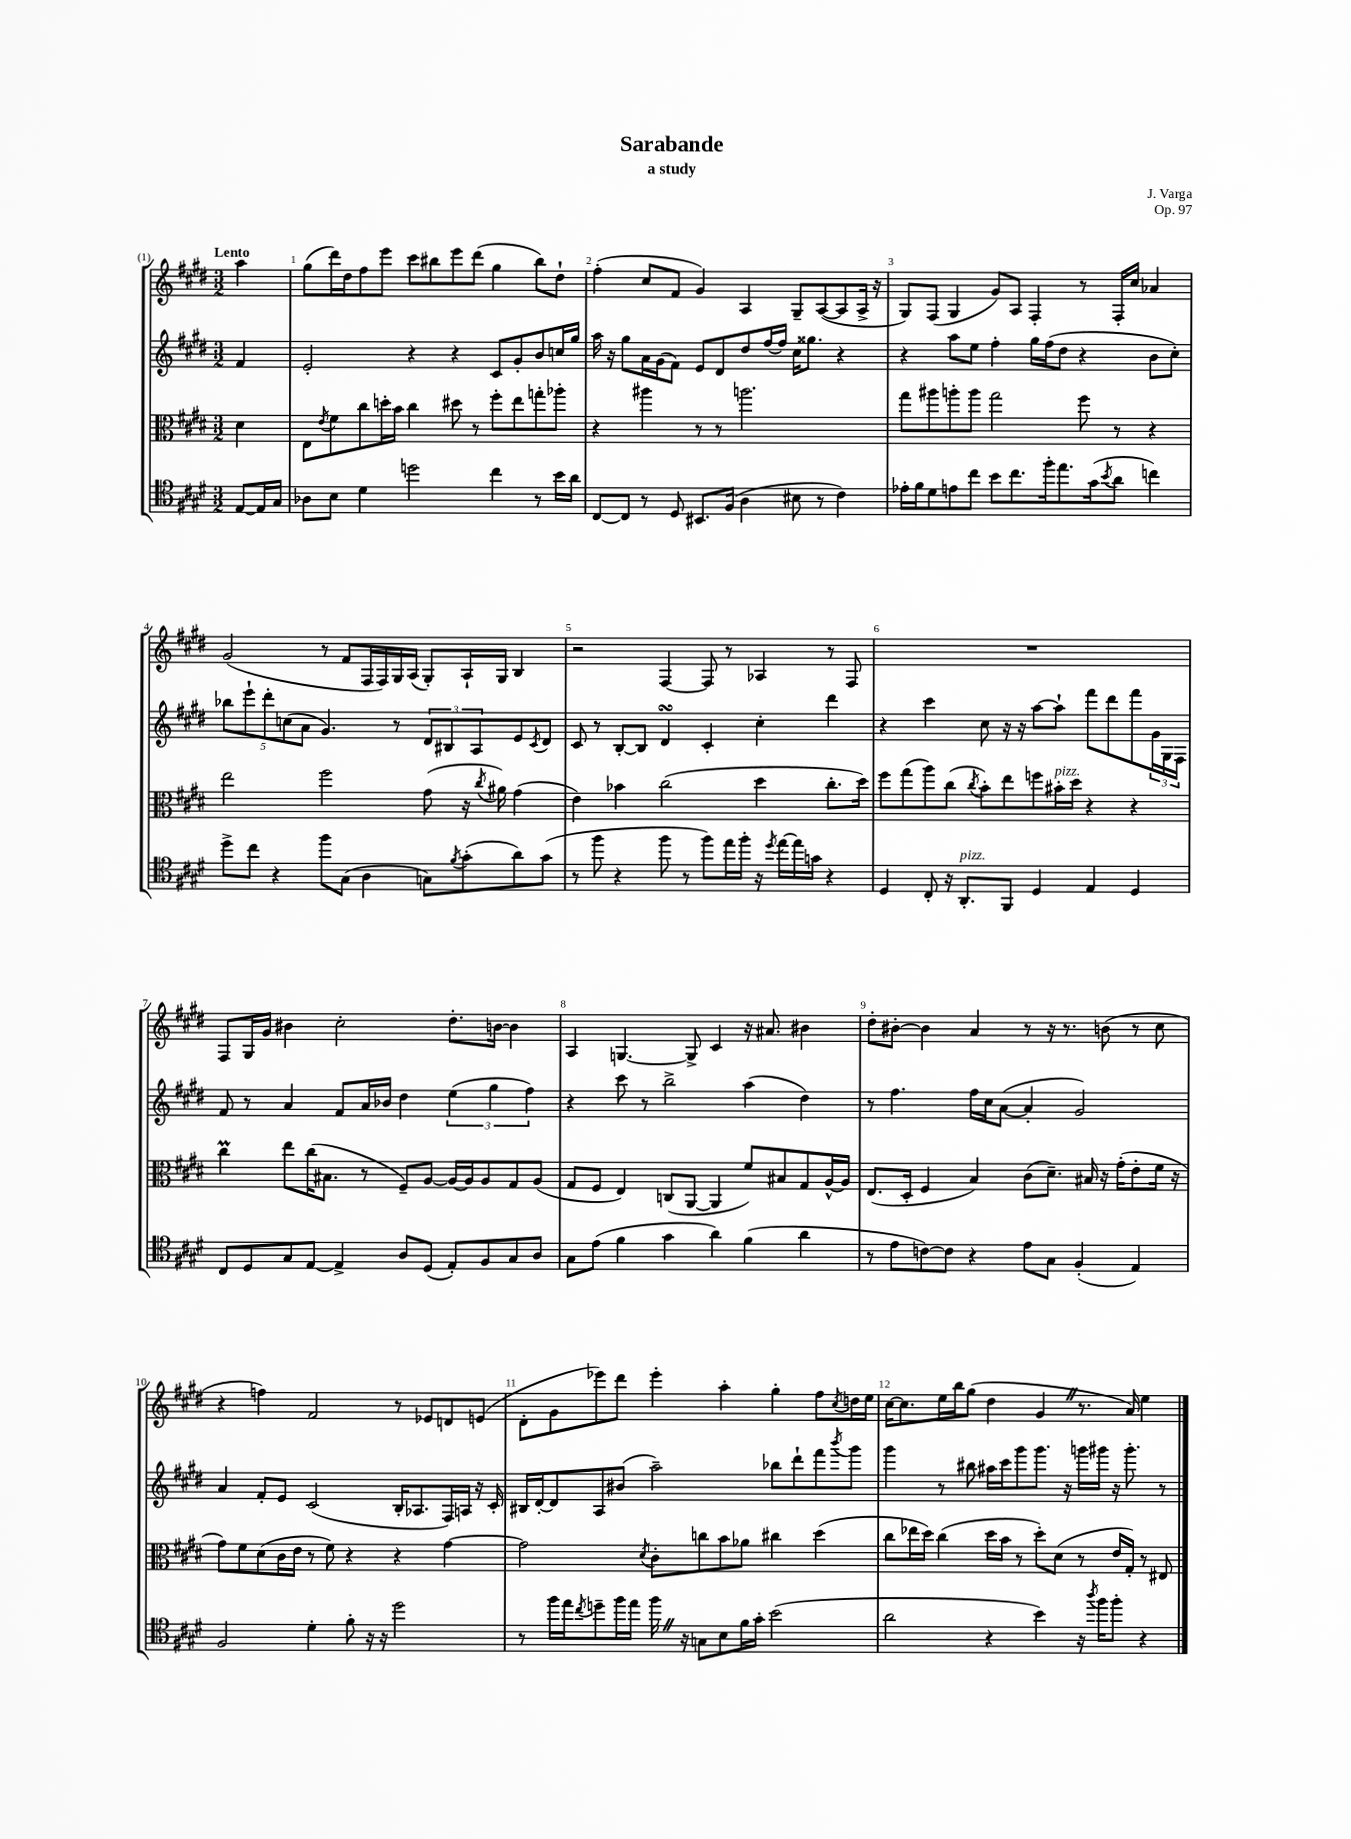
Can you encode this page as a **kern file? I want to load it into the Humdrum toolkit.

**kern	**kern	**kern	**kern
*staff4	*staff3	*staff2	*staff1
*clefC4	*clefC3	*clefG2	*clefG2
*k[f#c#g#d#]	*k[f#c#g#d#]	*k[f#c#g#d#]	*k[f#c#g#d#]
*M3/2	*M3/2	*M3/2	*M3/2
[8E	4d#	4f#	4aa
16E]	.	.	.
16G#	.	.	.
=	=	=	=
8A-	8E	2e'	(8gg#
.	8qe	.	.
8B	8f#	.	16ddd#)
.	.	.	16dd#
4d#	8cc#	.	8ff#
.	16dd'	.	8eee
.	16b	.	.
2dd	4cc#	4r	8ccc#
.	.	.	8bb#
.	8dd#	4r	8eee
.	8r	.	(8ddd#
4cc#	8ff#'	8c#	4gg#
.	8ee	8g#'	.
8r	8gg'	8b	8bb#)
16b	8aa-'	16cc	8dd#`
16a	.	16gg#	.
=	=	=	=
[8C#	4r	16aa	(4ff#'
.	.	16r	.
8C#]	.	8gg#	.
8r	4aa#	16a	8cc#
.	.	(16g#	.
8D#	.	8f#)	8f#
8.BB#	8r	8e	4g#)
.	8r	8d#	.
(16F#	.	.	.
4A	2.aa	8dd#	4A
.	.	[16ff#	.
.	.	16ff#]	.
8B#	.	16cc#	8G#~
.	.	8.gg##	.
8r	.	.	([8A
4c#)	.	4r	8A]
.	.	.	16A^
.	.	.	16r
=	=	=	=
16e-'	8gg#	4r	8G#)
16f#	.	.	.
8d#	8aa#	.	(8F#
8e	8aa'	8aa	4G#
8cc#	8aa	8ee	.
8b	2gg#	4ff#'	8g#)
8.cc#	.	.	8A
.	.	16gg#	4F#'
16ff#'	.	(16ff#	.
8.ee	.	8dd#	.
.	8ff#	4r	8r
(16g#	.	.	.
8qb	.	.	.
8a	8r	.	16F#'
.	.	.	16cc#
4cc)	4r	8b	4a-
.	.	8cc#')	.
=	=	=	=
8dd#^	2ee	10bb-	(2g#
.	.	10eee`	.
8cc#	.	.	.
.	.	10ddd#'	.
4r	.	.	.
.	.	(10cc	.
.	.	10a	.
8ff#	2ff#	4.g#)	8r
(8G#	.	.	8f#
4A	.	.	16F#
.	.	.	16F#)
.	.	8r	16G#
.	.	.	(16A
8G)	(8g#	12d#	8G#')
.	.	12B#	.
8qf#	.	.	.
(8g#'	16r	.	16A`
.	.	12A	.
.	8qcc#	.	.
.	16a#)	.	16G#
8a)	(4g#	8e	4B
.	.	8qc#	.
(8g#	.	8d#	.
=	=	=	=
8r	4e)	8c#	2r
8ff#	.	8r	.
4r	4b-	[8B'	.
.	.	8B]	.
8ff#	(2cc#	4d#	[4F#
8r	.	.	.
8ff#)	.	4c#'	8F#]
16ee	.	.	8r
16ff#'	.	.	.
16r	4dd#	4cc#'	4A-
8qdd#	.	.	.
[16ee	.	.	.
16ee]	.	.	.
16g	.	.	.
4r	8.cc#'	4ddd#	8r
.	.	.	8F#
.	16dd#)	.	.
=	=	=	=
4D#	8ff#	4r	1.r
.	(8gg#	.	.
8C#'	8aa)	4ccc#	.
16r	(8cc#	.	.
8.AA'	.	.	.
.	8qcc#	.	.
.	8b')	8cc#	.
8FF#	8ee	16r	.
.	.	16r	.
4D#	8ff	[8aa	.
.	16b#'	8aa`]	.
.	16dd#	.	.
4E	4r	8fff#	.
.	.	8ddd#	.
4D#	4r	8fff#	.
.	.	24g#	.
.	.	24G#	.
.	.	24F#	.
=	=	=	=
8C#	4cc#	8f#	8F#
8D#	.	8r	16G#
.	.	.	16g#
8G#	8ee	4a	4b#
[8E	(16cc#	.	.
.	8.B#	.	.
4E^]	.	8f#	2cc#'
.	8r	16a	.
.	.	16b-	.
8A	8F#~)	4dd#	.
(8D#	[8A	.	.
8E')	16A_	(6ee	8.dd#'
.	16A]	.	.
8F#	8A	.	.
.	.	6gg#	.
.	.	.	[16b
8G#	8G#	.	4b]
.	.	6ff#)	.
8A	(8A	.	.
=	=	=	=
8G#	8G#	4r	4A
(8e	8F#	.	.
4f#	4E)	8ccc#	[4.G
.	.	8r	.
4g#	(8C	2bb^	.
.	[8AA	.	8G^]
4a)	4AA]	.	4c#
(4f#	8f#)	(4aa	16r
.	.	.	8.a#
.	8B#	.	.
4a	8G#	4dd#)	4b#
.	[16A^^	.	.
.	16A]	.	.
=	=	=	=
8r	(8.E	8r	8dd#'
8e	.	4.ff#	[8b#'
.	16D#'	.	.
[8c)	4F#	.	4b#]
8c]	.	.	.
4r	4B)	16ff#	4a
.	.	16cc#	.
.	.	([8a	.
8e	(8c#	4a']	8r
8G#	8.d#~)	.	16r
.	.	.	8.r
(4F#'	.	2g#)	.
.	16B#	.	.
.	16r	.	(8b
.	(16g#'	.	.
4E)	8e'	.	8r
.	16f#	.	8cc#
.	16r	.	.
=	=	=	=
2F#	8g#)	4a	4r
.	8f#	.	.
.	(8d#	8f#'	4ff)
.	16c#	8e	.
.	16e	.	.
4d#'	8r	(2c#	2f#
.	8f#)	.	.
8f#'	4r	.	.
16r	.	.	.
16r	.	.	.
2dd#	4r	16B'	8r
.	.	8.A-	.
.	.	.	8e-
.	[4g#	16F#)	8d
.	.	16A	.
.	.	16r	(8e
.	.	16c#'	.
=	=	=	=
8r	2g#]	16B#	8d#'
.	.	[16d#'	.
16ff#	.	8d#]	8g#
16ee	.	.	.
8qcc#	.	.	.
8dd~	.	8A	8eee-)
16ff#	.	(8b#	8ddd#
16ee	.	.	.
.	8qd#	.	.
16ff#	8c#'	2aa~)	4eee-'
16r	.	.	.
8G	8cc	.	.
8B	8b	.	4aa'
16f#	8a-	.	.
16g#'	.	.	.
(2b	4cc#	8bb-	4gg#'
.	.	8ddd#`	.
.	(4dd#	8fff#	8ff#
.	.	8qbbb	8qcc#
.	.	8ggg#	16dd
.	.	.	16ee
=	=	=	=
2a	8cc#	4ggg#	[16cc#
.	.	.	8.cc#]
.	16ee-	.	.
.	16dd#)	.	.
.	(4cc#	8r	16ee
.	.	.	16bb
.	.	8bb#	(8gg#
4r	16dd#	16aa#	4dd#
.	16b	16ccc#	.
.	8r	8ggg#	.
4b)	8dd#')	8.ggg#	4g#
.	(8d#	.	.
.	.	16r	.
16r	8r	16ggg	8.r
8qaa	.	.	.
16ff#	.	16ggg#	.
8ff#'	16e	16r	.
.	16G#')	8.ggg#'	16a)
4r	8r	.	4ee
.	8E#	8r	.
==	==	==	==
*-	*-	*-	*-
